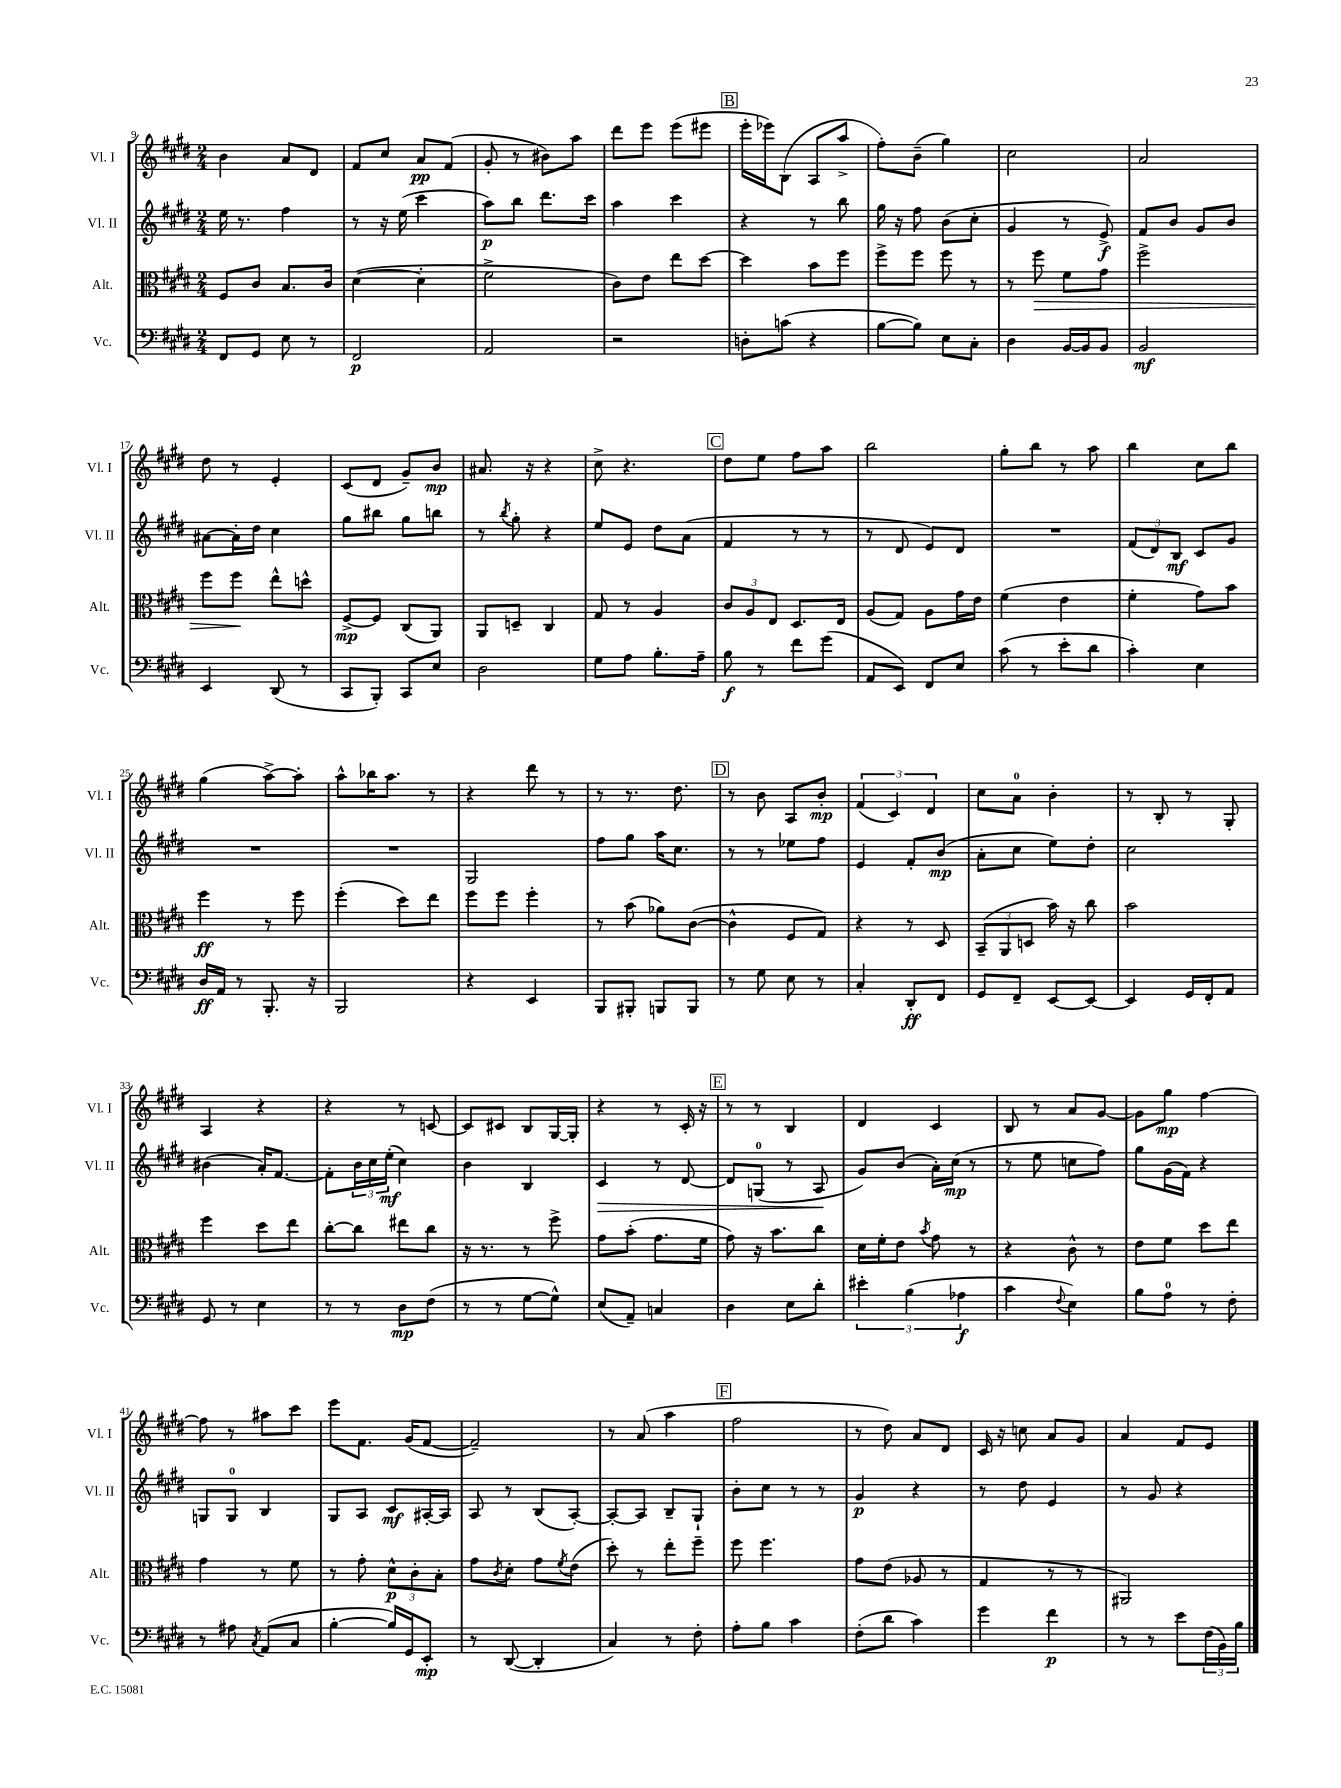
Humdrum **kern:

**kern	**kern	**kern	**kern
*staff4	*staff3	*staff2	*staff1
*clefF4	*clefC3	*clefG2	*clefG2
*k[f#c#g#d#]	*k[f#c#g#d#]	*k[f#c#g#d#]	*k[f#c#g#d#]
*M2/4	*M2/4	*M2/4	*M2/4
8FF#/L	8F#/L	16ee\	4b\
.	.	8.r	.
8GG#/J	8c#/J	.	.
8E\	8.B/L	4ff#\	8a/L
8r	.	.	8d#/J
.	16c#/Jk	.	.
=	=	=	=
2FF#/	([4d#\	8r	8f#/L
.	.	16r	8cc#/J
.	.	(16ee\	.
.	4d#'\]	4ccc#\	8a/L
.	.	.	(8f#/J
=	=	=	=
2AA/	2f#^\	8aa\L)	8g#'/
.	.	8bb\J	8r
.	.	8.ddd#\L	8b#\L)
.	.	.	8aa\J
.	.	16ccc#\Jk	.
=	=	=	=
2r	8c#\L)	4aa\	8ddd#\L
.	8e\J	.	8eee\J
.	8ee\L	4ccc#\	(8eee\L
.	[8dd#\J	.	8eee#\J
=	=	=	=
8D'\L	4dd#\]	4r	16eee'\LL
.	.	.	16eee-\J)
(8c\J	.	.	(8B\J
4r	8b\L	8r	8A/L
.	8ff#\J	8bb\	8aa^/J
=	=	=	=
[8B\L	8ff#^\L	16gg#\	8ff#'\L)
.	.	16r	.
8B\]J)	8ff#\J	8ff#\	(8b~\J
8E\L	8ff#\	(8b\L	4gg#\)
8C#'\J	8r	8cc#'\J	.
=	=	=	=
4D#\	8r	4g#/	2cc#\
.	8ff#\	.	.
[16BB/LL	8f#\L	8r	.
16BB/]J	.	.	.
8BB/J	8g#\J	8e^/)	.
=	=	=	=
2BB/	2ff#^\	8f#/L	2a/
.	.	8b/J	.
.	.	8g#/L	.
.	.	8b/J	.
=	=	=	=
4EE/	8ff#\L	[8a#\L	8dd#\
.	8ff#\J	16a#'\]L	8r
.	.	16dd#\JJ	.
(8DD#/	8ee^^\L	4cc#\	4e'/
8r	8dd^^\J	.	.
=	=	=	=
8CC#/L	[8F#^/L	8gg#\L	(8c#/L
8BBB'/J)	8F#/]J	8bb#\J	8d#/J
8CC#/L	(8C#/L	8gg#\L	8g#~/L)
8E/J	8AA/J)	8bb\J	8b/J
=	=	=	=
2D#\	8AA/L	8r	8.a#/
.	.	8qbb/	.
.	8D~/J	8gg#'\	.
.	.	.	16r
.	4C#/	4r	4r
=	=	=	=
8G#\L	8G#/	8ee/L	8cc#^\
8A\J	8r	8e/J	4.r
8.B'\L	4A/	8dd#\L	.
.	.	(8a\J	.
16A~\Jk	.	.	.
=	=	=	=
8B\	12c#/L	4f#/	8dd#\L
.	12A/	.	.
8r	.	.	8ee\J
.	12E/J	.	.
8f#\L	8.D#/L	8r	8ff#\L
(8g#\J	.	8r	8aa\J
.	16E/Jk	.	.
=	=	=	=
8AA/L	(8A/L	8r	2bb\
8EE/J)	8G#/J)	8d#/	.
8FF#/L	8A\L	8e/L)	.
8E/J	16g#\L	8d#/J	.
.	16e\JJ	.	.
=	=	=	=
(8c#\	(4f#\	2r	8gg#'\L
8r	.	.	8bb\J
8e'\L	4e\	.	8r
8d#\J	.	.	8aa\
=	=	=	=
4c#'\)	4f#'\	(12f#/L	4bb\
.	.	12d#/)	.
.	.	12B/J	.
4E\	8g#\L)	8c#/L	8cc#\L
.	8b\J	8g#/J	8bb\J
=	=	=	=
16D#/LL	4ff#\	2r	(4gg#\
16AA/JJ	.	.	.
8r	.	.	.
8.BBB'/	8r	.	[8aa^\L)
.	8ff#\	.	8aa'\]J
16r	.	.	.
=	=	=	=
2BBB/	(4ff#'\	2r	8aa^^\L
.	.	.	16bb-\K
.	.	.	8.aa\J
.	8dd#\L)	.	.
.	8ee\J	.	8r
=	=	=	=
4r	8ff#\L	2G#/	4r
.	8ff#\J	.	.
4EE/	4ff#'\	.	8ddd#\
.	.	.	8r
=	=	=	=
8BBB/L	8r	8ff#\L	8r
8BBB#'/J	(8b\	8gg#\J	8.r
8BBB/L	8a-\L)	16aa\LK	.
.	.	8.cc#\J	8.dd#\
8BBB/J	([8c#\J	.	.
=	=	=	=
8r	4c#^^\]	8r	8r
8G#\	.	8r	8b\
8E\	8F#/L	8ee-\L	8A/L
8r	8G#/J)	8ff#\J	8b'/J
=	=	=	=
4C#'/	4r	4e/	(6f#/
.	.	.	6c#/)
8DD#'/L	8r	8f#'/L	.
.	.	.	6d#/
8FF#/J	8D#/	(8b/J	.
=	=	=	=
8GG#/L	(12BB~/L	8a'\L	8cc#\L
.	12AA/	.	.
8FF#~/J	.	8cc#\J	8a\J
.	12D/J	.	.
[8EE/L	16b\)	8ee\L)	4b'\
.	16r	.	.
8EE/_J	8cc#\	8dd#'\J	.
=	=	=	=
4EE/]	2b\	2cc#\	8r
.	.	.	8B'/
16GG#/LL	.	.	8r
16FF#'/J	.	.	.
8AA/J	.	.	8G#'/
=	=	=	=
8GG#/	4ff#\	(4b#\	4A/
8r	.	.	.
4E\	8dd#\L	16a'/LK)	4r
.	.	[8.f#/J	.
.	8ee\J	.	.
=	=	=	=
8r	[8cc#'\L	8f#'\]L	4r
8r	8cc#\]J	24b\L	.
.	.	24cc#\	.
.	.	(24ee'\JJ	.
8D#\L	8ee#\L	4cc#\)	8r
(8F#\J	8cc#\J	.	[8c/
=	=	=	=
8r	16r	4b\	8c/]L
.	8.r	.	.
8r	.	.	8c#/J
[8G#\L	8r	4B/	8B/L
8G#^^\]J)	8ff#^\	.	[16G#/L
.	.	.	16G#'/]JJ
=	=	=	=
(8E/L	8g#\L	4c#/	4r
8AA~/J)	(8b'\J	.	.
4C/	8.g#\L	8r	8r
.	.	[8d#/	16c#'/
.	16f#\Jk	.	16r
=	=	=	=
4D#\	8g#\)	8d#/]L	8r
.	16r	(8G/J	8r
.	8.b\L	.	.
8E\L	.	8r	4B/
8d#'\J	8cc#\J	8A/	.
=	=	=	=
6e#'\	16d#\LL	8g#/L)	4d#/
.	16f#'\J	.	.
.	8e\J	(8b/J	.
(6B\	.	.	.
.	8qb/	.	.
.	8g#\	16a'\LL)	4c#/
.	.	(16cc#\JJ	.
6A-\	.	.	.
.	8r	8r	.
=	=	=	=
4c#\	4r	8r	8B/
.	.	8ee\	8r
8qqF#/	.	.	.
4E\)	8c#^^\	8cc\L	8a/L
.	8r	8ff#\J)	[8g#/J
=	=	=	=
8B\L	8e\L	8gg#\L	8g#\]L
8A\J	8f#\J	(16g#\L	8gg#\J
.	.	16f#\JJ)	.
8r	8dd#\L	4r	[4ff#\
8F#'\	8ee\J	.	.
=	=	=	=
8r	4g#\	8G/L	8ff#\]
8A#\	.	8G/J	8r
8qC#/	.	.	.
(8AA/L	8r	4B/	8aa#\L
8C#/J	8f#\	.	8ccc#\J
=	=	=	=
[4B'\	8r	8G#/L	8eee\L
.	8g#'\	8A/J	8.f#\J
16B/]LL)	12d#^^\L	8c#/L	.
16GG#/J	.	.	(16g#/LK
.	12c#'\	.	.
8EE'/J	.	[16A#'/L	[8f#/J
.	12B'\J	.	.
.	.	16A#/]JJ	.
=	=	=	=
8r	8g#\L	8A/	2f#~/])
.	8qc#/	.	.
([8DD#/	8d#'\J	8r	.
4DD#'/]	8g#\L	(8B/L	.
.	8qf#/	.	.
.	(8e\J	[8A'/J)	.
=	=	=	=
4C#/)	8dd#'\)	8A'/_L	8r
.	8r	8A/]J	(8a/
8r	8ee'\L	8B~/L	4aa\
8F#'\	8ff#~\J	8G#`/J	.
=	=	=	=
8A'\L	8ff#\	8b'\L	2ff#\
8B\J	4.ff#\	8cc#\J	.
4c#\	.	8r	.
.	.	8r	.
=	=	=	=
(8F#'\L	8g#\L	4g#/	8r
8d#\J	(8e\J	.	8dd#\)
4c#\)	8A-/	4r	8a/L
.	8r	.	8d#/J
=	=	=	=
4g#\	4G#/	8r	16c#/
.	.	.	16r
.	.	8dd#\	8cc\
4f#\	8r	4e/	8a/L
.	8r	.	8g#/J
=	=	=	=
8r	2AA#/)	8r	4a/
8r	.	8g#/	.
8e\L	.	4r	8f#/L
(24F#\L	.	.	8e/J
24BB\)	.	.	.
24B\JJ	.	.	.
==	==	==	==
*-	*-	*-	*-
